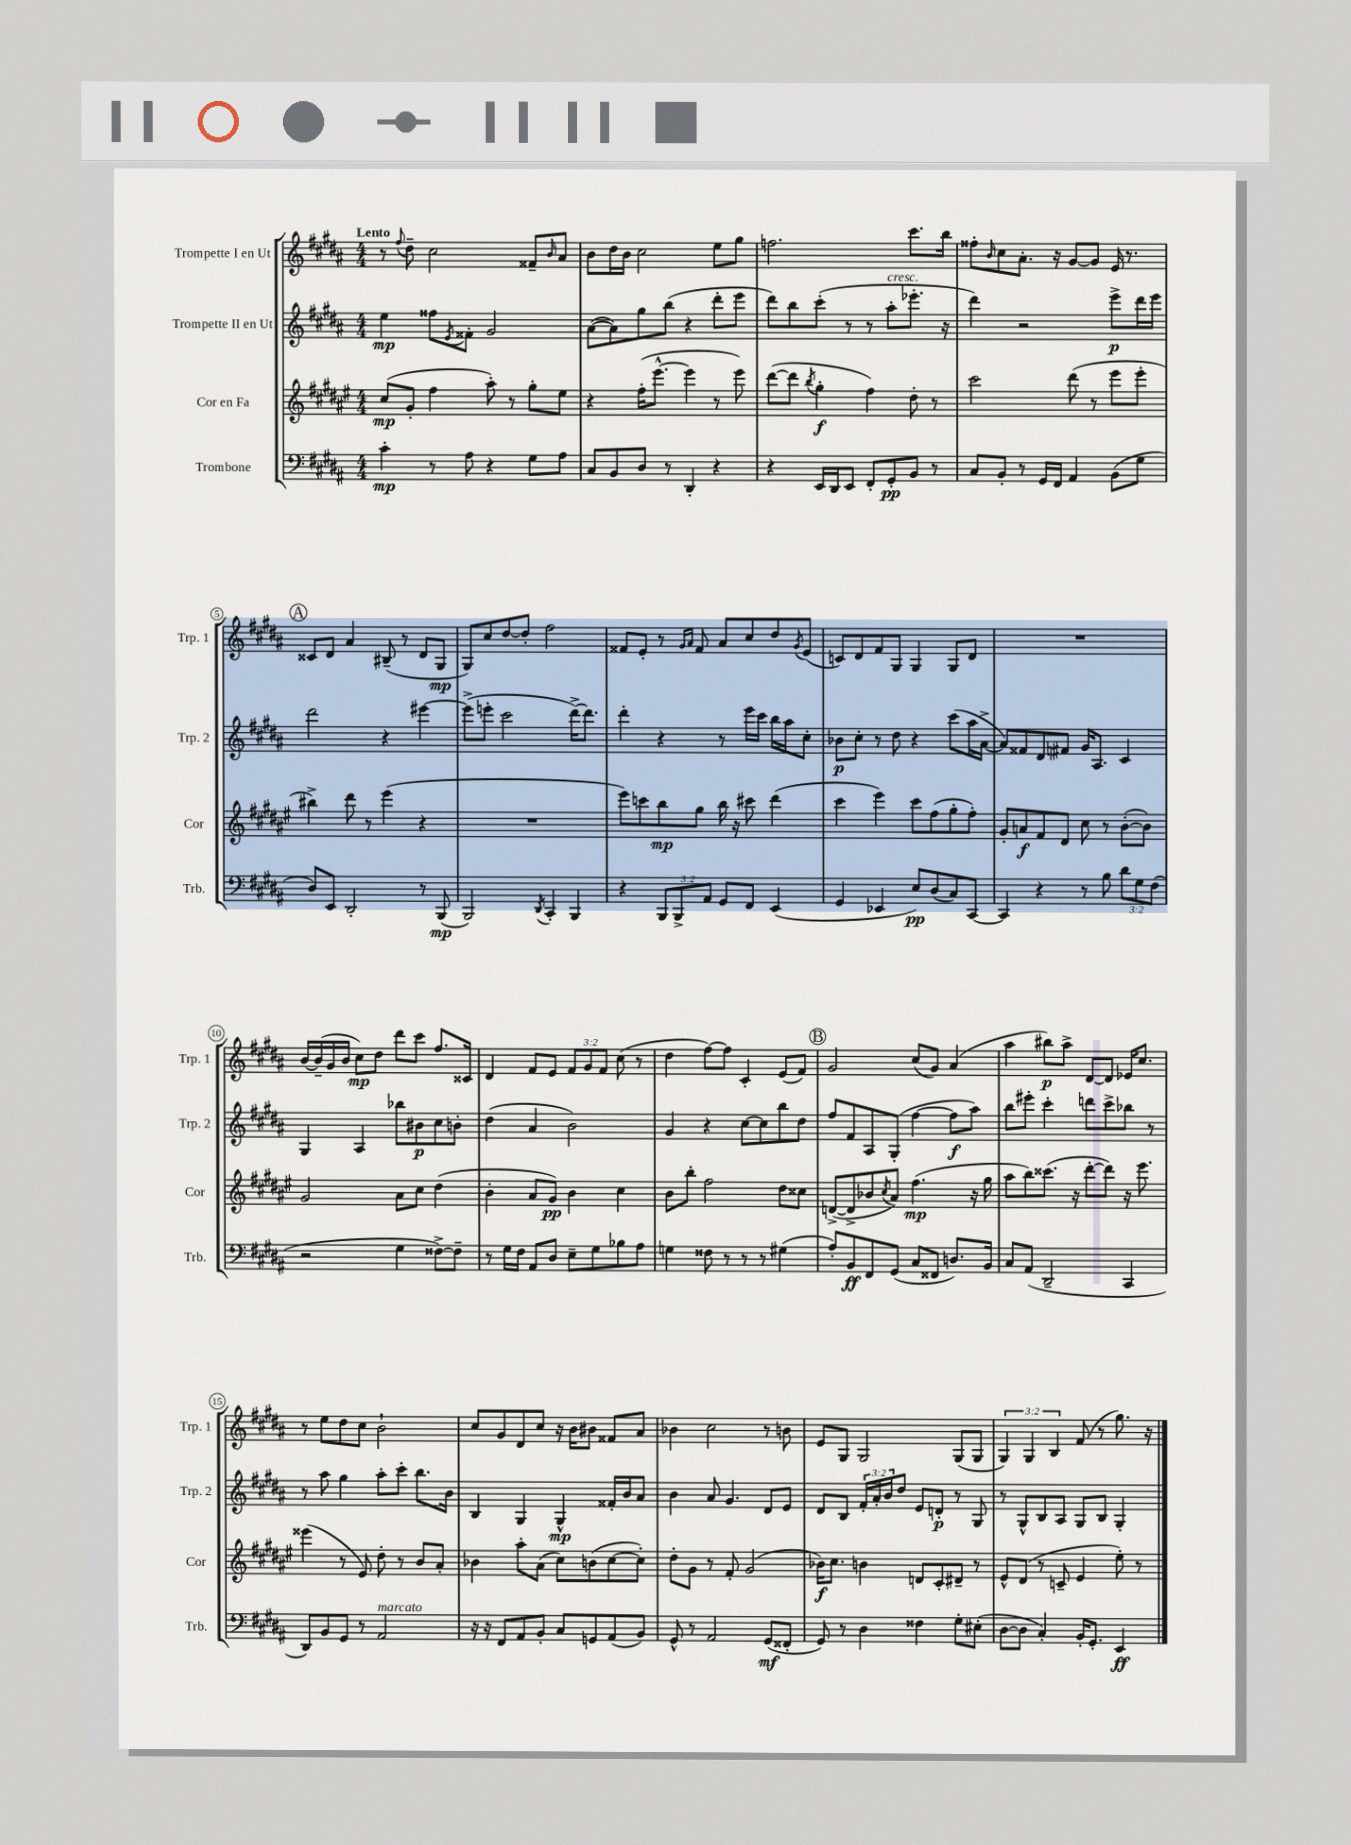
<<
\new StaffGroup <<
\new Staff = "s0" \with { instrumentName = "Trompette I en Ut" shortInstrumentName = "Trp. 1" } {
    \clef treble \key b \major \numericTimeSignature \time 4/4 \override Staff.TupletNumber.text = #tuplet-number::calc-fraction-text \tempo "Lento"
    r8 \appoggiatura { fis''8 } dis''8-- cis''2 fisis'8-- \grace { b'16 } ais'8 |
    b'8 dis''16 b'16 cis''2 e''8 gis''8 |
    f''2. cis'''8. b''16 |
    fisis''8-. \grace { b'16 } cis''8 ais'8.-. r16 gis'8~ gis'8 e'16 r8. |
    \mark \markup { \circle "A" } cisis'8 dis'8 ais'4 bis8--( r8 dis'8 gis8\mp |
    gis8) cis''8 dis''8~ dis''8-. fis''2 |
    fisis'8 e'8-. r8 \grace { gis'16 ais'16 } fisis'8 ais'8 cis''8 dis''8 \acciaccatura { gis'8 } e'8( |
    c'8) dis'8 fis'8 gis8 gis4 gis8 dis'8 |
    R1 |
    b'16~ b'16--( gis'16 b'16 cis''8\mp) dis''8 dis'''8 cis'''8 fis''8. cisis'16 |
    dis'4 fis'8 e'8 \tuplet 3/2 { fis'8 gis'8 fis'8 } cis''8( r8 |
    dis''4 fis''8~) fis''8 cis'4-. e'8( fis'8) |
    \mark \markup { \circle "B" } gis'2 cis''8( gis'8) ais'4( |
    ais''4 bis''8\p) ais''8-> dis'8~ dis'8 ees'16 cis''8. |
    r8 e''8 dis''8 cis''8 b'2-! |
    cis''8 gis'8 dis'8 cis''8 r16 b'16 bis'8 fisis'8 ais'8 |
    bes'4 cis''2 r8 b'8 |
    e'8 gis8 gis2 gis8( gis8 |
    \tuplet 3/2 { gis4) gis4 b4 } fis'8( r8 gis''8.) r16 \bar "|." |
}
\new Staff = "s1" \with { instrumentName = "Trompette II en Ut" shortInstrumentName = "Trp. 2" } {
    \clef treble \key b \major \numericTimeSignature \time 4/4 \override Staff.TupletNumber.text = #tuplet-number::calc-fraction-text
    e''4\mp fisis''8 \acciaccatura { e'8 } fisis'8-. gis'2 |
    ais'8~( ais'8) gis''8 b''8( r4 dis'''8-. e'''8 |
    dis'''8) b''8 cis'''8-.( r8 r8 ais''8-.^\markup { \italic "cresc." } ees'''8.-. r16 |
    dis'''4) r2 e'''8->\p dis'''16 e'''16 |
    \mark \markup { \circle "A" } dis'''2 r4 eis'''4~ |
    eis'''8->( e'''8-. cis'''2 dis'''16~->) dis'''8. |
    dis'''4-. r4 r8 e'''16 cis'''16 b''16 ais''16 cis''8-. |
    bes'8\p cis''8-. r8 dis''8 r4 cis'''8( ais''16 ais'16~-> |
    ais'8) fisis'8 dis'8 fis'8 gis'16 ais8. cis'4 |
    gis4 ais4 bes''8 bis'8\p cis''8 b'8-. |
    dis''4( ais'4 b'2) |
    gis'4 r4 cis''8~ cis''8 b''8 dis''8 |
    \mark \markup { \circle "B" } fis''8 fis'8 ais8 gis8-.( fis''4~ fis''8\f ais''8) |
    b''8 eis'''8-. cis'''4-. d'''8 cis'''8-> bes''8 r8 |
    r8 ais''8 gis''4 ais''8-. cis'''8-. b''8. b'16 |
    b4 gis4 gis4-^\mp fisis'16-. b'16 ais'8 |
    b'4 ais'8 gis'4. dis'8 e'8 |
    dis'8 b8 \tuplet 3/2 { fis'16-. ais'16-. b'16 } dis''8 e'8 d'8-.\p r8 gis8 |
    r8 gis8-^ b8 ais8 gis8 b8 gis4-. \bar "|." |
}
\new Staff = "s2" \with { instrumentName = "Cor en Fa" shortInstrumentName = "Cor" } {
    \clef treble \key fis \major \numericTimeSignature \time 4/4
    cis''8\mp( gis'8-. fis''4 ais''8-.) r8 gis''8-. eis''8 |
    r4 fis''16-.( eis'''8.~-^ eis'''4 r8 eis'''8) |
    dis'''8~( dis'''8 \acciaccatura { b''8 } gis''4-.\f fis''4) dis''8-. r8 |
    cis'''2 dis'''8( r8 eis'''8 eis'''8-. |
    \mark \markup { \circle "A" } bis''4->) dis'''8 r8 eis'''4( r4 |
    R1 |
    eis'''8) c'''8 b''8\mp gis''8 b''16 r16 cis'''8 dis'''4( |
    cis'''4 eis'''4) cis'''8 fis''8( gis''8-. fis''8-.) |
    gis'8-. a'8\f fis'8 dis'8 cis''8 r8 b'8~-.( b'8) |
    gis'2 ais'8 cis''8 dis''4( |
    b'4-. ais'8 gis'8\pp) b'4 cis''4 |
    b'8 b''8-. fis''2 dis''8 cisis''8 |
    \mark \markup { \circle "B" } d'8~->( d'8-> bes'8 \acciaccatura { cis''8 } ais'8) fis''4.\mp( r16 gis''16 |
    ais''8 b''8) cisis'''8.( r16 dis'''8~-. dis'''8) r16 eis'''8. |
    eisis'''4( r8 eis'8) dis''8-. r8 b'8 ais'8-. |
    bes'4 ais''8-. ais'8( cis''8) b'8( cis''8~ cis''8-.) |
    dis''8-. gis'8 r8 fis'8-. gis'2( |
    bes'16\f) cis''8. b'4 d'8 cis'8-. dis'8-- r8 |
    eis'8-^ dis'8( r8 c'8-- eis'4 eis''8-.) r8 \bar "|." |
}
\new Staff = "s3" \with { instrumentName = "Trombone" shortInstrumentName = "Trb." } {
    \clef bass \key b \major \numericTimeSignature \time 4/4 \override Staff.TupletNumber.text = #tuplet-number::calc-fraction-text
    cis'4-.\mp r8 ais8 r4 gis8 ais8 |
    cis8 b,8 dis8 r8 dis,4-. r4 |
    r4 e,16 dis,16 e,8 fis,8-. gis,8-.\pp b,8 r8 |
    cis8 b,8-. r8 gis,16 fis,16 ais,4 b,8( gis8 |
    \mark \markup { \circle "A" } dis8) e,8 dis,2-. r8 b,,8\mp( |
    b,,2) \acciaccatura { dis,8 } cis,4-. b,,4 |
    r4 \tuplet 3/2 { b,,8 b,,8-> ais,8 } gis,8 fis,8 e,4( |
    gis,4 ees,4 e8\pp) dis8( cis8) cis,8~ |
    cis,4 r4 r8 b8 \tuplet 3/2 { dis'8 gis8 fis8( } |
    r2 gis4 fisis8~->) fisis8-- |
    r8 gis16 fis16 ais,8 dis8 e8-- gis8 bes8 ais8 |
    g4 fisis8 r8 r8 r8 gis4( |
    \mark \markup { \circle "B" } ais8-.) b,8\ff fis,8 gis,8( cis8 fisis,8 d8.) b,16 |
    cis8 ais,8( dis,2-- cis,4 |
    dis,8) b,8 gis,8 r8 ais,2^\markup { \italic "marcato" } |
    r16 r16 fis,8 ais,8 b,8-. cis8 g,8 ais,8( b,8) |
    gis,8-^ r8 ais,2 gis,8\mf( fisis,8-. |
    gis,8) r8 dis4 fisis4 gis8-. eis8-.( |
    dis8~ dis8 cis4-.) b,16-. gis,8.-. e,4\ff \bar "|." |
}
>>
>>
\layout { \context { \Score \override BarNumber.stencil = #(make-stencil-circler 0.1 0.3 ly:text-interface::print) } }
